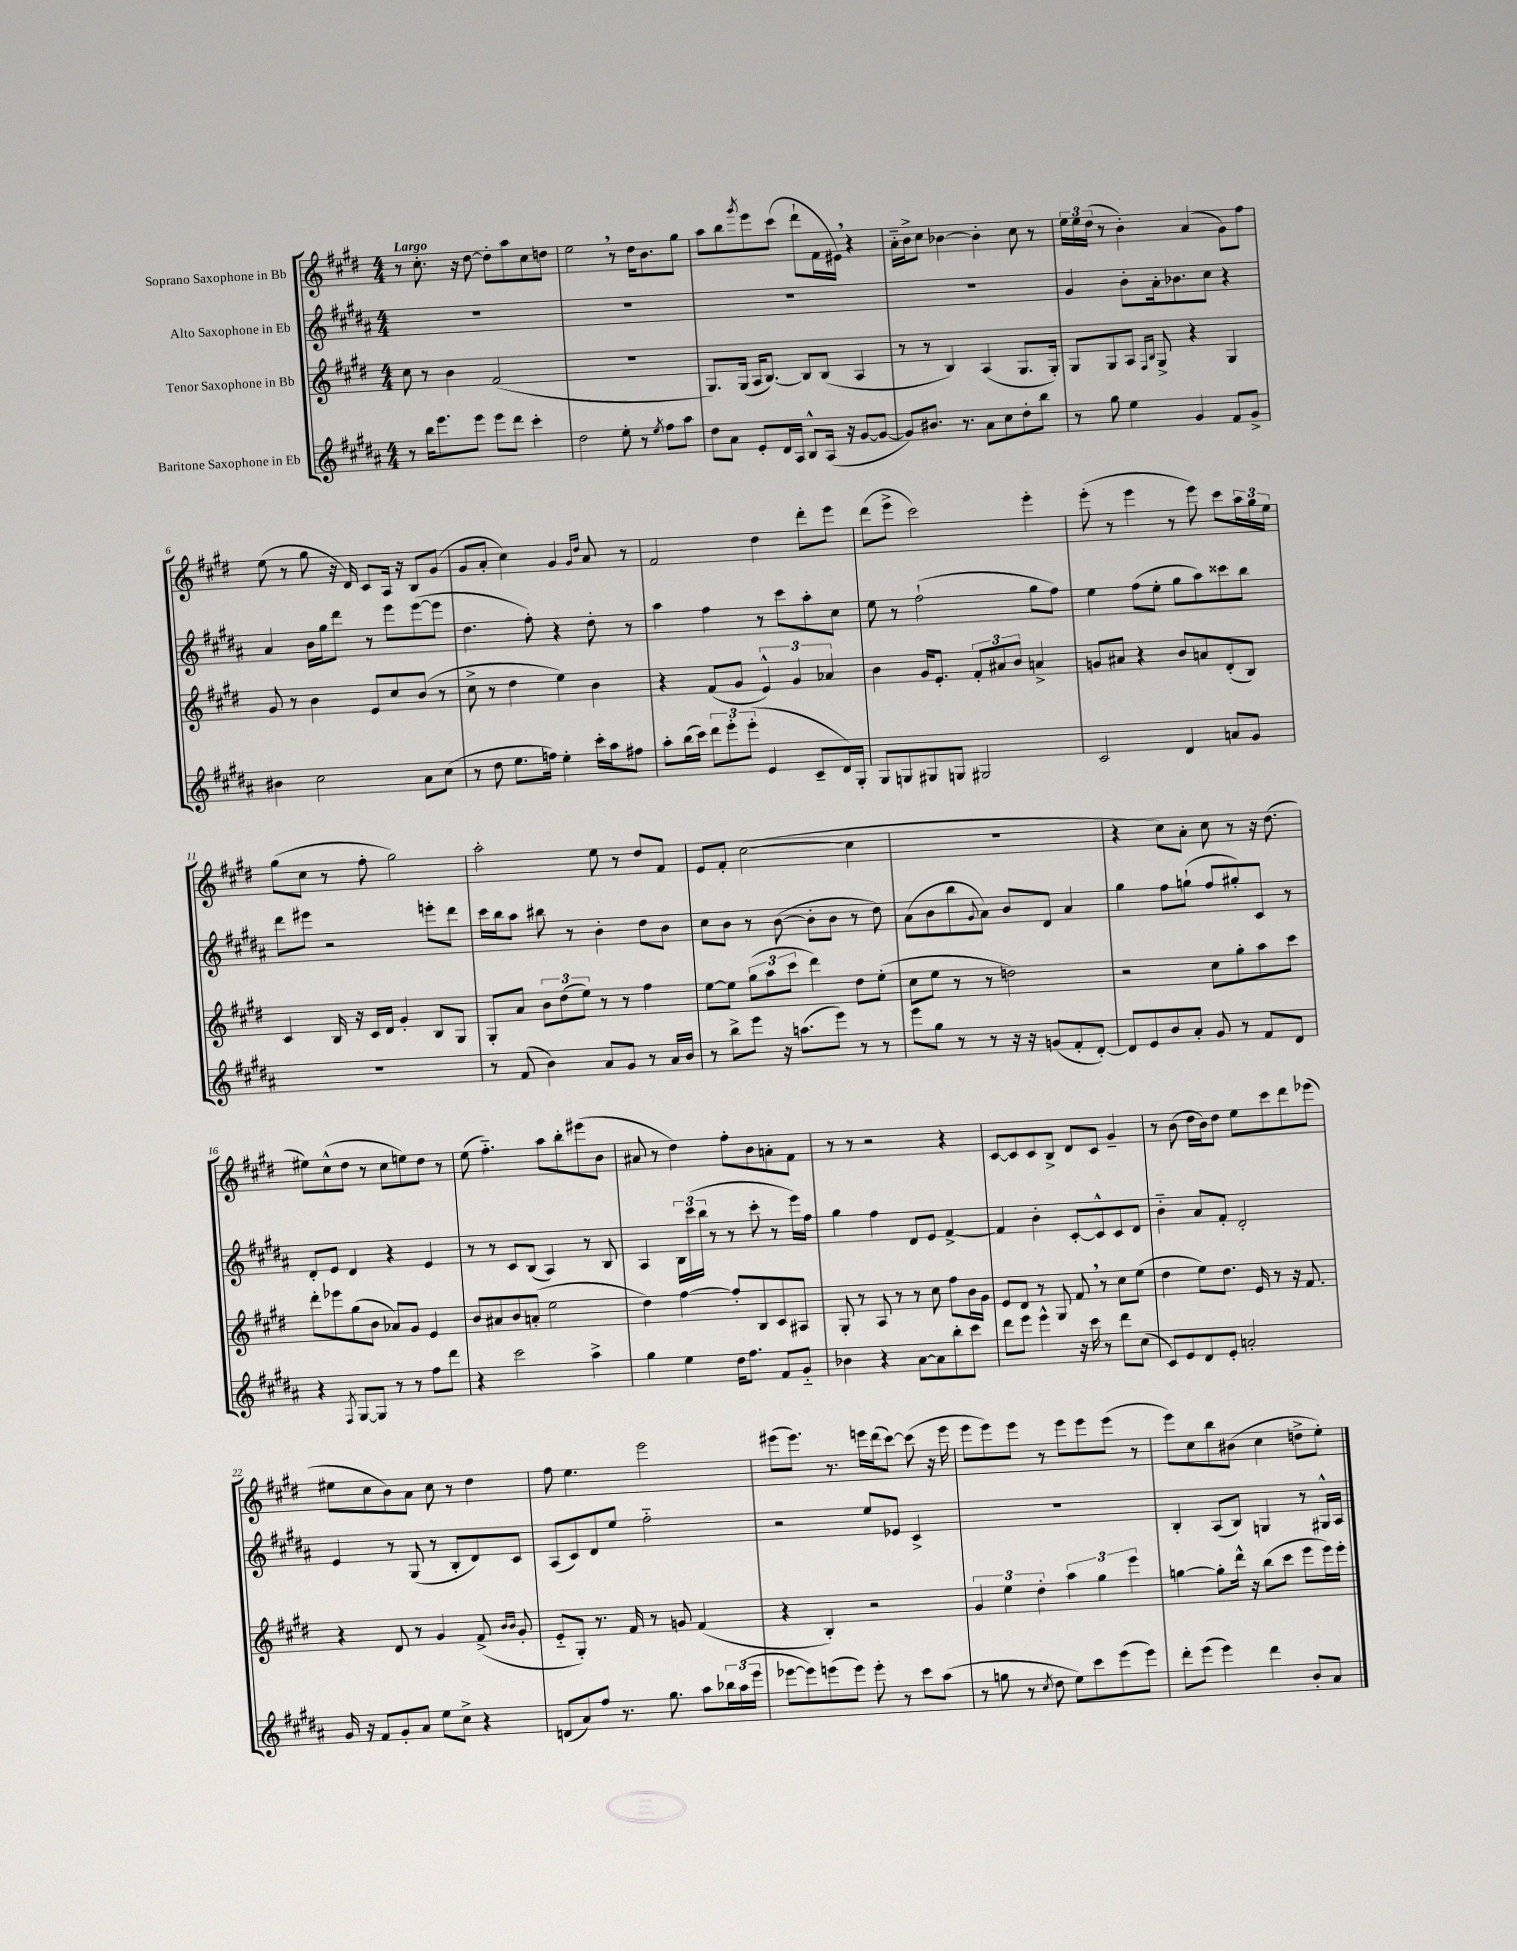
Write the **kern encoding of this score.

**kern	**kern	**kern	**kern
*part4	*part3	*part2	*part1
*staff4	*staff3	*staff2	*staff1
*I"Baritone Saxophone in Eb	*I"Tenor Saxophone in Bb	*I"Alto Saxophone in Eb	*I"Soprano Saxophone in Bb
*clefG2	*clefG2	*clefG2	*clefG2
*k[f#c#g#d#a#]	*k[f#c#g#d#]	*k[f#c#g#d#a#]	*k[f#c#g#d#]
*M4/4	*M4/4	*M4/4	*M4/4
=1	=1	=1	=1
!	!	!	!LO:TX:a:B:t=Largo
8r	8cc#\	1r	8r
16bb\KL	8r	.	8.cc#'\
8.eee\	.	.	.
.	4b\	.	.
.	.	.	16r
8eee\J	.	.	[8dd#\
8eee\L	(2f#/	.	8dd#'\L]
8ddd#\J	.	.	8aa\
4ccc#'\	.	.	8cc#\
.	.	.	8ddn\J
=2	=2	=2	=2
2dd#\	1r	1r	2ee,\
8ee'\	.	.	8r
8r	.	.	16dd#\KL
.	.	.	8.b\
8qee/	.	.	.
8ff#\L	.	.	.
8aa#\J	.	.	8gg#\J
=3	=3	=3	=3
8dd#\L	8.G#/L)	1r	8aa\L
8a#\J	.	.	8bb\
.	(16G#/Jk	.	.
.	.	.	8qggg#/
8e'/L	16A/KL	.	8eee\
.	[8.B/J)	.	.
16d#/L	.	.	(8ccc#\J
16A#/JJ	.	.	.
8B^^/L	8B/L]	.	8ddd#`\L
(16A#/Jk	(8B/J	.	16f#\L
16r	.	.	16e#X,\JJ)
[8g#/L	4A/	.	4r
8g#/J_	.	.	.
=4	=4	=4	=4
8g#/L])	8r	1r	16a\LL
.	.	.	16b^\J
8.b#X/J	8r	.	8cc#\J
.	4B/)	.	[4b-X\
8.r	.	.	.
8a#\L	(4A/	.	4b-'\]
8cc#\	.	.	.
8dd#'\	8.G#/L	.	8cc#\
8bb\J	.	.	8r
.	16G#'/Jk)	.	.
=5	=5	=5	=5
8r	8G#/L	4g#/	24ee\LL
.	.	.	24ee\
.	.	.	(24dd#\JJ
8gg#\	8G#/	.	8r
4ee\	8A/J	8b'\L	4b'\)
.	16qqF#/LL	.	.
.	16qqB/JJ	.	.
.	8G#^/	16a#'\k	.
.	.	8.b-X\	.
4g#/	4r	.	(4a/
.	.	8cc#\J	.
8f#/L	4G#/	4r	8g#\L)
8g#^/J	.	.	8ff#\J
!!LO:LB:g=z
=6	=6	=6	=6
4b#X\	8g#/	4a#/	(8ee\
.	8r	.	8r
2cc#\	4b\	16b\LL	8gg#\
.	.	16gg#\J	.
.	.	8ddd#\J	16r
.	.	.	16d#/)
.	8e/L	8r	8c#/L
.	8cc#/	8eee\L	16A/Jk
.	.	.	16r
8a#\L	(8b/J	([8eee\	8B/L
(8cc#\J	8r	8eee\J]	(8g#/J
=7	=7	=7	=7
8r	8cc#^\	4.dd#\	8g#/L
8dd#\	8r	.	8a'/J
8.ee\L	4dd#\	.	4cc#\)
.	.	8ff#'\)	.
16ffn\Jk)	.	.	.
4ee'\	4ee\)	4r	4g#/
.	.	.	16qqg#/LL
.	.	.	16qqdd#/JJ
16ccc#'\LL	4b\	8dd#'\	8a/
16aa#\J	.	.	.
8ff#X\J	.	8r	8r
=8	=8	=8	=8
8aa#'\L	4r	4aa#\	2f#/
(16bb\L	.	.	.
16ccc#\JJ)	.	.	.
12ddd#\L	(8f#/L	4ff#\	.
12eee'\	.	.	.
.	8g#/J	.	.
(12eee'\J	.	.	.
4e/	6e^^/)	8r	4dd#\
.	.	8ccc#\L	.
.	6g#/	.	.
8c#~/L	.	8aa#'\	8ddd#'\L
.	6a-X/	.	.
16d#/L)	.	8cc#\J	8eee\J
16G#'/JJ	.	.	.
=9	=9	=9	=9
8G#/L	4b\	8ee\	(8ddd#\L
8Gn/	.	8r	8eee^\J
8G#X/	16g#/KL	(2ff#`\	2ccc#\)
.	8.e'/J	.	.
8Gn/J	.	.	.
2G#X/	12f#'/L	.	.
.	12a#X/	.	.
.	12b/J	.	.
.	4an^/	8gg#\L	4eee'\
.	.	8ff#\J)	.
=10	=10	=10	=10
2c#/	8gn/L	4ee\	(8eee'\
.	8a#X/J	.	8r
.	4r	(8ff#\L	4eee\
.	.	8ee'\J	.
4d#/	8b/L	8gg#\L	8r
.	8an/	8aa#\)	8eee\)
8an/L	(8d#'/	8ccc##X\	8ccc#\L
8g#/J	8B/J)	8bb\J	24aa\L
.	.	.	24gg#\
.	.	.	24ee\JJ
!!LO:LB:g=z
=11	=11	=11	=11
1r	4c#/	8ddd#\L	(8gg#\L
.	.	8eee#X\J	8cc#\J
.	16B/	2r	8r
.	16r	.	.
.	16c#/LL	.	8ff#'\
.	16d#/JJ	.	.
.	4g#'/	.	2gg#\)
.	8B/L	8eeen'\L	.
.	8G#/J	8ddd#\J	.
=12	=12	=12	=12
8r	8G#'/L	16ccc#\LL	2aa'\
.	.	16bb\J	.
(8f#/	8a/J	8aa#\J	.
4b\)	12b\L	8bb#X\	.
.	(12dd#\	.	.
.	.	8r	.
.	12ee\J)	.	.
8a#/L	8r	4b'\	8ee\
8g#/J	8r	.	8r
8r	4ff#\	8dd#\L	8dd#/L
16a#/LL	.	8b\J	8f#/J
16b/JJ	.	.	.
=13	=13	=13	=13
8r	[8ee\L	8cc#\L	8e/L
8bb^\L	8ee\J]	8b\J	8f#'/J
8eee\J	(12gg#\L	8r	([2cc#\
.	12aa\	.	.
16r	.	([8b\	.
.	12ccc#\J	.	.
(8.aan\L	.	.	.
.	4ddd#\)	8b'\L]	.
8eee\J)	.	8b\J	.
8r	8dd#\L	8r	4cc#\]
8r	(8ee'\J	8dd#\)	.
=14	=14	=14	=14
8eee\L	8cc#\L	(8a#\L	1r
8gg#\J	8ee\J	8b\	.
8r	8r	8bb\	.
.	.	8qqg#/	.
8r	8r	8a#\J)	.
16r	2ddn\)	8b/L	.
16r	.	.	.
(8gn/L	.	8d#/J	.
8f#'/	.	4a#/	.
[8d#'/J)	.	.	.
=15	=15	=15	=15
8d#/L]	2r	4gg#\	4r
8e/	.	.	.
8b/	.	8ff#\L	8cc#\L)
8a#'/J	.	(8ggn`\J	8a'\J
8g#/	8cc#\L	8ff#/L	8cc#\
8r	8gg#'\	8gg#X'/)	8r
8f#/L	8aa\	8c#/J	16r
.	.	.	(8.dd#\
8d#/J	8ccc#\J	8r	.
!!LO:LB:g=z
=16	=16	=16	=16
4r	8ddd#'\L	8d#'/L	8ee#X\L)
.	8eee-X\	8e/J	(8cc#^^\
8qF#/	.	.	.
[8G#/L	(8gg#\	4d#/	8dd#\J
8G#/J]	8b\J	.	8r
8r	8a-X/L)	4r	8cc#\L
8r	8g#/J	.	8een\)
8ff#\L	4e/	4e/	8dd#\J
8ddd#\J	.	.	8r
=17	=17	=17	=17
4r	8b/L	8r	(8ee\
.	8a#X/	8r	4.ff#\)
2ccc#\	8b/	8c#/L	.
.	(8an'/J	(8B/J	.
.	2ee\	4A#/)	8aa\L
.	.	.	8bb'\
4aa#^\	.	8r	(8eee#X\
.	.	8B/	8b\J
=18	=18	=18	=18
4gg#\	4dd#\)	4A#/	8a#X/
.	.	.	8r
4ee\	[4ff#\	24B\LL	4dd#\)
.	.	(24ccc#\	.
.	.	24bb\JJ	.
.	.	8r	.
16dd#\KL	8ff#'/L]	8r	8ff#'\L
8.ff#\J	.	.	.
.	8B/	8ccc#'\	8b\
8f#/L	8c#/	8r	8an'\
8g#/J	8A#X/J	16eee\LL)	8f#\J
.	.	16ff#\JJ	.
=19	=19	=19	=19
4b-X\	8G#'/	4gg#\	8r
.	8r	.	8r
4r	8A/	4ff#\	2r
.	8r	.	.
[8a#\L	8r	8d#/L	.
8a#\]	8cc#\	8e/J	.
8bb'\	8ff#\L	[4f#^/	4r
8ccc#\J	16b\L	.	.
.	16g#\JJ	.	.
=20	=20	=20	=20
8ddd#\L	8e/L	4f#/]	[8c#/L
8eee\J	8d#/J	.	8c#/]
4eee^^\	8r	4b'\	8c#/
.	8G#/	.	8B^/J
16r	8f#,/	[8c#'/L	8d#/L
16ccc#\	.	.	.
8r	8r	8c#^^/]	8c#/J
8ddd#\L	8cc#\L	8c#/	4g#~/
(8cc#\J	(8ee\J	8d#/J	.
=21	=21	=21	=21
8c#/L)	4dd#\	4b\	8r
8e/	.	.	(8b\
8d#/	8ee\L)	8a#/L	16dd#\LL
.	.	.	16b\J)
8e'/J	8.dd#\J	8f#'/J	8dd#\J
2an'/	.	2d#'/	8ee\L
.	16e/	.	.
.	8r	.	8ccc#\
.	16r	.	8ddd#\
.	8.f#/	.	.
.	.	.	(8eee-X\J
!!LO:LB:g=z
=22	=22	=22	=22
16g#/	4r	4e/	8ee#X\L
16r	.	.	.
8f#/L	.	.	8cc#\
8g#'/	8d#/	8r	8b\)
8a#/J	8r	(8G#/	8a\J
8ee\L	4g#/	8r	8cc#\
8cc#^\J	.	8B'/L	8r
4r	(8f#^/	8d#/)	4dd#\
.	16qqb/LL	.	.
.	16qqb/JJ	.	.
.	8g#'/	8c#/J	.
=23	=23	=23	=23
(8dn/L	8e/L	(8A#/L	8ff#\
8a#/)	8G#'/J)	8c#/)	4.ee\
8ff#/J	8.r	8d#/	.
8.r	.	8ee/J	.
.	16f#/	.	.
.	8r	2ff#\	2eee\
8.gg#\	.	.	.
.	8gn/	.	.
8aa#\L	(4f#/	.	.
24bb-X\L	.	.	.
(24aa#\	.	.	.
24eee\JJ	.	.	.
=24	=24	=24	=24
[8eee-X\L	4r	2r	(8eee#X\L
8eee-\])	.	.	8.eee#\J)
(8eeen\	4B'/)	.	.
.	.	.	8.r
8eee\J)	.	.	.
8eee'\	2r	8ee/L	16eeen\LL
.	.	.	(16ddd#\J
8r	.	8e-X/J	[8ccc#\J)
8ccc#\L	.	4c#^/	(8ccc#\]
(8aa#\J	.	.	16r
.	.	.	16eee\
=25	=25	=25	=25
8r	6g#/	1r	8eee\L
8ggn\	.	.	8eee\)
.	6ee\	.	.
8r	.	.	8eee\J
.	6dd#'\	.	.
8qcc#/	.	.	.
8dd#\	.	.	8r
8ee\L)	6aa\	.	8eee\L
8ccc#\	.	.	8eee\
.	6gg#\	.	.
(8eee\	.	.	(8eee\J
.	6eee\	.	.
8eee\J)	.	.	8r
=26	=26	=26	=26
8ddd#'\L	[4ggn\	4B'/	8eee\L)
(8eee\J	.	.	8cc#\
4eee\)	8gg'\L]	(8A#/L	8bb\
.	16ddd#^^\Jk	8B/J)	(8b#X\J
.	16r	.	.
4ddd#\	(8bb\L	4Gn/	4cc#\
.	8ccc#\J	.	.
8b'/L	8eee\L	8r	8ddn^\L
8a#/J	16eee\L)	16G#X^^/LL	8ee'\J)
.	16eee'\JJ	16A#/JJ	.
==	==	==	==
*-	*-	*-	*-
